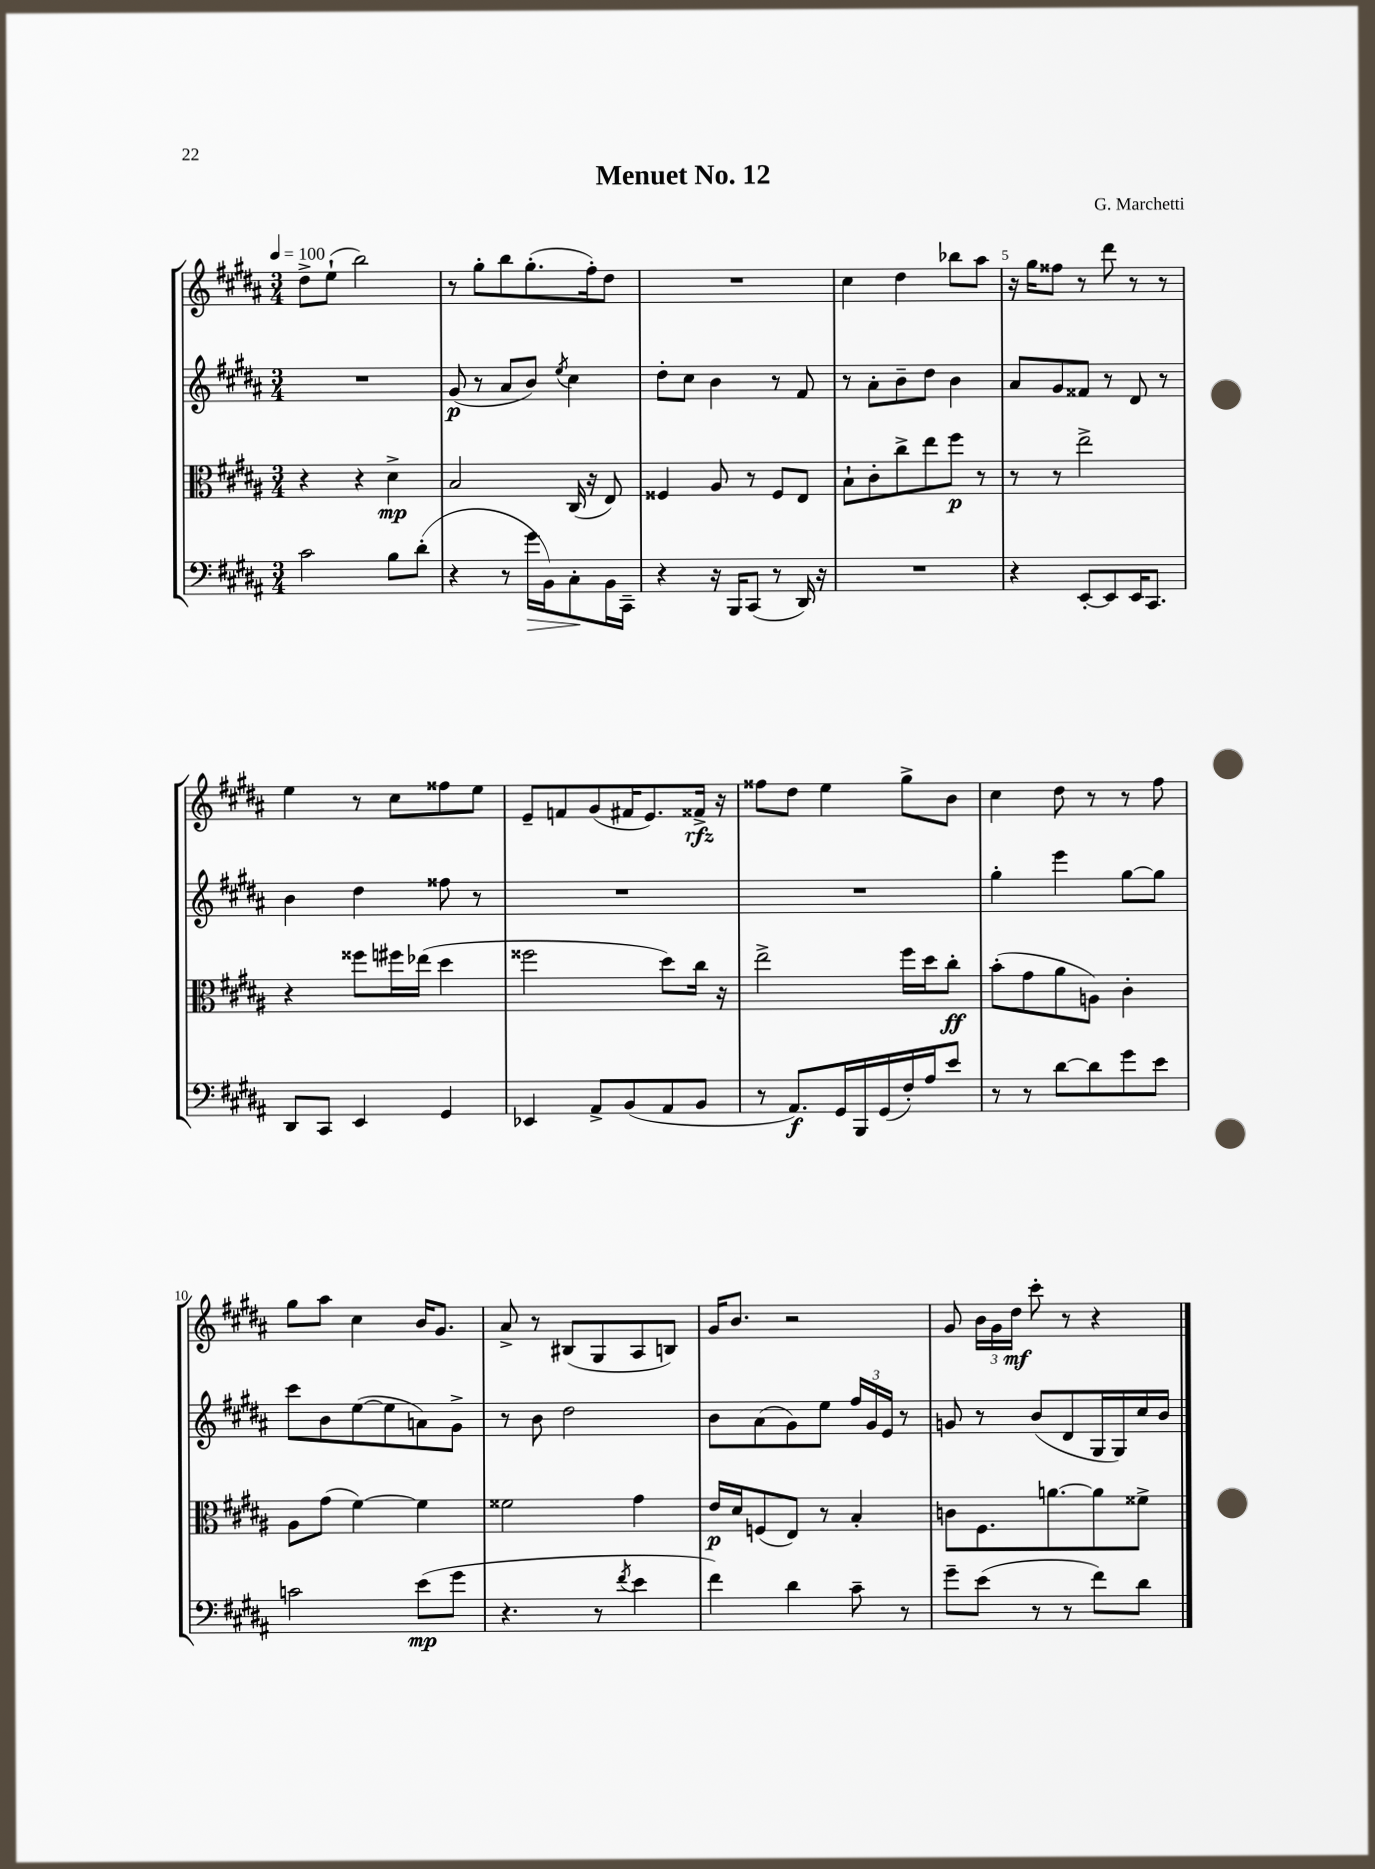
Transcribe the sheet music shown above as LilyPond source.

\header { title = "Menuet No. 12" composer = "G. Marchetti" }
<<
\new StaffGroup <<
\new Staff = "s0" {
    \clef treble \key b \major \numericTimeSignature \time 3/4 \tempo 4 = 100
    \autoBeamOff dis''8[-> e''8]-!( b''2) |
    r8 gis''8[-. b''8 gis''8.-.( fis''16-.) dis''8] |
    R2. |
    cis''4 dis''4 bes''8[ ais''8] |
    r16 gis''16[ fisis''8] r8 dis'''8 r8 r8 |
    e''4 r8 cis''8[ fisis''8 e''8] |
    e'8[-- f'8 gis'8( fis'16 e'8.) fisis'16]->\rfz r16 |
    fisis''8[ dis''8] e''4 gis''8[-> b'8] |
    cis''4 dis''8 r8 r8 fis''8 |
    gis''8[ ais''8] cis''4 b'16[ gis'8.] |
    ais'8-> r8 bis8[( gis8 ais8 b8]) |
    gis'16[ b'8.] r2 |
    gis'8 \tuplet 3/2 { b'16[ gis'16 dis''16]\mf } cis'''8-. r8 r4 \bar "|." |
}
\new Staff = "s1" {
    \clef treble \key b \major \numericTimeSignature \time 3/4
    \autoBeamOff R2. |
    gis'8\p( r8 ais'8[ b'8]) \acciaccatura { e''8 } cis''4 |
    dis''8[-. cis''8] b'4 r8 fis'8 |
    r8 ais'8[-. b'8-- dis''8] b'4 |
    ais'8[ gis'8 fisis'8] r8 dis'8 r8 |
    b'4 dis''4 fisis''8 r8 |
    R2. |
    R2. |
    gis''4-. e'''4 gis''8[~ gis''8] |
    cis'''8[ b'8 e''8~( e''8 a'8) gis'8]-> |
    r8 b'8 dis''2 |
    b'8[ ais'8( gis'8) e''8] \tuplet 3/2 { fis''16[ gis'16 e'16] } r8 |
    g'8 r8 b'8[( dis'8 gis16 gis16) cis''16 b'16] \bar "|." |
}
\new Staff = "s2" {
    \clef alto \key b \major \numericTimeSignature \time 3/4
    \autoBeamOff r4 r4 dis'4->\mp |
    b2 cis16( r16 e8) |
    fisis4 ais8 r8 fisis8[ e8] |
    b8[-! cis'8-. cis''8-> e''8 fis''8]\p r8 |
    r8 r8 e''2-> |
    r4 fisis''8[ fis''16 ees''16]( dis''4 |
    fisis''2 dis''8[) cis''16] r16 |
    e''2-> fis''16[ dis''16 cis''8]-.\ff |
    b'8[-.( gis'8 ais'8 a8]) cis'4-. |
    ais8[ gis'8]( fis'4~) fis'4 |
    fisis'2 gis'4 |
    e'16[\p dis'16 f8( e8]) r8 b4-. |
    c'8[ fis8. a'8.~ a'8 fisis'8]-> \bar "|." |
}
\new Staff = "s3" {
    \clef bass \key b \major \numericTimeSignature \time 3/4
    \autoBeamOff cis'2 b8[ dis'8]-.( |
    r4 r8 gis'16[\> b,16) cis8-.\! b,16 cis,16]-- |
    r4 r16 b,,16[ cis,8]( r8 dis,16) r16 |
    R2. |
    r4 e,8[~-. e,8 e,16 cis,8.] |
    dis,8[ cis,8] e,4 gis,4 |
    ees,4 ais,8[-> b,8( ais,8 b,8] |
    r8 ais,8.[\f) gis,16 b,,16 gis,16( fis16-.) ais16 e'8] |
    r8 r8 dis'8[~ dis'8 gis'8 e'8] |
    c'2 e'8[\mp( gis'8] |
    r4. r8 \acciaccatura { fis'8 } e'4 |
    fis'4) dis'4 cis'8-- r8 |
    gis'8[-- e'8]( r8 r8 fis'8[) dis'8] \bar "|." |
}
>>
>>
\layout { \context { \Score \override BarNumber.break-visibility = ##(#f #t #t) barNumberVisibility = #(every-nth-bar-number-visible 5) } }
